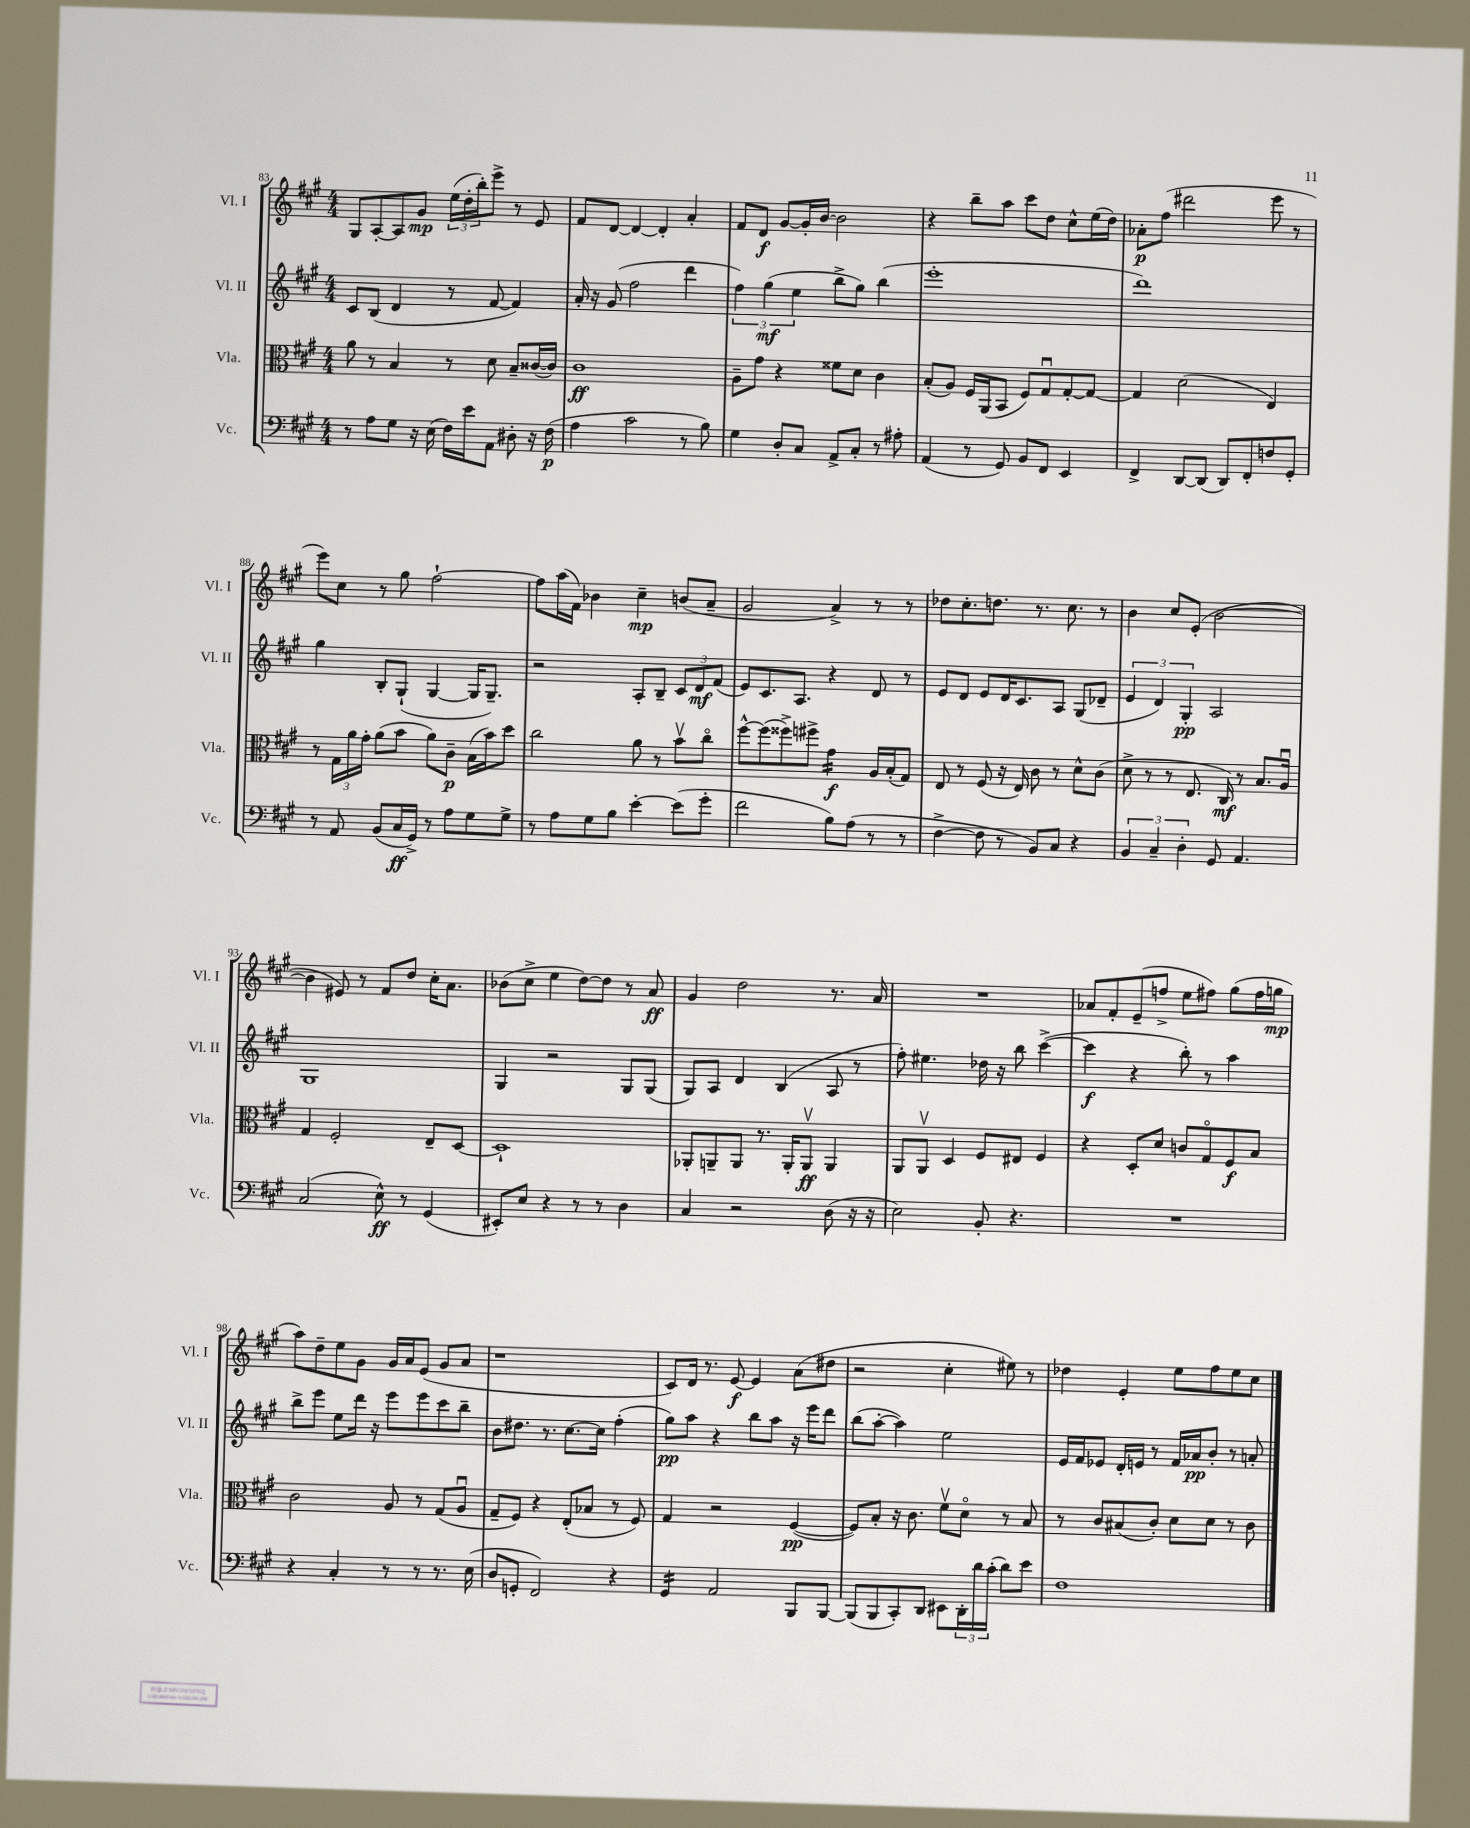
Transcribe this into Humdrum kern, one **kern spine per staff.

**kern	**kern	**kern	**kern
*staff4	*staff3	*staff2	*staff1
*clefF4	*clefC3	*clefG2	*clefG2
*k[f#c#g#]	*k[f#c#g#]	*k[f#c#g#]	*k[f#c#g#]
*M4/4	*M4/4	*M4/4	*M4/4
8r	8a	8c#	8G#
8A	8r	(8B	[8A'
8G#	4B	4d	8A]
16r	.	.	8g#
(16E	.	.	.
16F#)	8r	8r	(24ee
.	.	.	24dd'
16e	.	.	.
.	.	.	24bb')
8AA	8d	[8f#	8eee^
8D#'	8B~	4f#])	8r
16r	([16c##	.	8e
(16F#	16c##])	.	.
=	=	=	=
4A	1c#	16a'	8f#
.	.	16r	.
.	.	(8g#	[8d
2c#	.	2ff#	4d_
.	.	.	4d']
8r	.	4ddd	4a'
8B)	.	.	.
=	=	=	=
4G#	8A~	6ff#)	8f#
.	8g#	.	8d
.	.	(6gg#	.
8D'	4r	.	[8g#
.	.	6ee	.
8C#	.	.	16g#']
.	.	.	[16b
8AA^	8f##	8bb^	2b]
8C#'	8d	8gg#)	.
8r	4c#	(4bb	.
8A#'	.	.	.
=	=	=	=
(4AA	(8B'	1eee'	4r
.	8A)	.	.
8r	16F#	.	8bb~
.	(16AA	.	.
8GG#)	8BB	.	8aa
8BB	8F#)	.	8ccc#
8FF#	8G#u	.	8dd
4EE	[8G#'	.	8cc#^^
.	8G#_	.	(16ee
.	.	.	16dd)
=	=	=	=
4FF#^	4G#]	1ddd)	8a-'
.	.	.	(8ff#
[8DD	(2d	.	2ddd#
(8DD]	.	.	.
8DD)	.	.	.
8FF#'	.	.	.
8F	4E)	.	8eee
8GG#'	.	.	8r
=	=	=	=
8r	8r	4gg#	8eee)
8AA	24G#	.	8cc#
.	24a	.	.
.	24g#'	.	.
(8BB	(8a	8B'	8r
16C#	8b	(8G#`	8gg#
16GG#^)	.	.	.
8r	8a)	[4G#	[2ff#`
8A	8c#~	.	.
8G#	(16B	16G#]	.
.	16b)	8.G#~)	.
8G#^	8dd	.	.
=	=	=	=
8r	2cc#	2r	8ff#]
8A	.	.	(16aa
.	.	.	16f#)
8G#	.	.	4b-
8B	.	.	.
[4e'	8a	8A'	4cc#~
.	8r	8B~	.
(8e]	8bv	12c#	(8b
.	.	12d	.
8g#'	8cc#o	.	8a~
.	.	(12f#	.
=	=	=	=
2f#	[8ff#^^	8e)	2g#
.	(8ff#]	8.c#	.
.	8ff##^)	.	.
.	.	8.A	.
.	8ff#^	.	.
8B)	4g#	4r	4a^)
(8A	.	.	.
8r	16A	8d	8r
.	(16B'	.	.
8r	8G#)	8r	8r
=	=	=	=
[4F#^	8E	8e	8dd-
.	8r	8d	8.cc#'
8F#]	(8F#	8e	.
.	.	.	8.dd
8r	16r	16d	.
.	16E)	8.c#	.
8BB)	8c#	.	8.r
8C#	8r	8A	.
.	.	.	8.cc#
4r	8d^^	(8G#	.
.	(8c#	8d-~	8r
=	=	=	=
6BB	8d^	6e	4b
.	8r	.	.
6C#~	.	6d)	.
.	8r	.	8cc#
6D'	.	6G#'	.
.	8.E	.	(8e'
8GG#	.	2A	[2b
.	16C#)	.	.
4.AA	8r	.	.
.	8.B	.	.
.	16Au	.	.
=	=	=	=
(2C#	4G#	1G#	4b]
.	2F#'	.	8e#)
.	.	.	8r
8E^^)	.	.	8f#
8r	.	.	8dd
(4GG#	8E~	.	16cc#'
.	.	.	8.a
.	[8D	.	.
=	=	=	=
8EE#')	1D`]	4G#	(8b-
8E	.	.	8cc#^
4r	.	2r	4ee
8r	.	.	[8dd)
8r	.	.	8dd]
4D	.	8G#	8r
.	.	(8G#	8a
=	=	=	=
4C#	8AA-'	8G#)	4g#
.	8AA~	8A	.
2r	8AA	4d	2dd
.	8.r	.	.
.	.	(4B	.
.	16AA'	.	.
.	8AAv	.	.
(8D	4AA	8A	8.r
16r	.	8r	.
16r	.	.	16a
=	=	=	=
2E)	8AA	8ff#')	1r
.	8AAv	4.ee#	.
.	4D	.	.
8BB'	8F#	16dd-	.
.	.	16r	.
4.r	8E#	8bb	.
.	4F#	([4ccc#^	.
=	=	=	=
1r	4r	4ccc#]	8a-
.	.	.	8f#'
.	8D'	4r	(8e~
.	8d	.	8ff^
.	8c	8bb')	8ee
.	8G#o	8r	8ff#)
.	8F#	4aa	(8gg#
.	8B	.	16ff#
.	.	.	16gg
=	=	=	=
4r	2c#	8bb^	8aa)
.	.	8eee	8dd~
4C#'	.	8ee	8ee
.	.	16ddd	8g#
.	.	16r	.
8r	8A	8eee	16g#
.	.	.	16a
8r	8r	8eee	(8e
8.r	(8G#	8ccc#	8g#
.	8Au	8bb~	8a
(16E	.	.	.
=	=	=	=
8D	8G#~	8b	1r
8GG'	8F#)	8.dd#	.
2FF#)	4r	.	.
.	.	8.r	.
.	(8E'	[8.cc#	.
.	8B-	.	.
.	.	16cc#]	.
4r	8r	(4ff#'	.
.	8F#)	.	.
=	=	=	=
4GG#	4G#	8gg#)	8c#)
.	.	8aa	16d
.	.	.	8.r
2AA	2r	4r	.
.	.	.	[8e
.	.	8bb	4e]
.	.	8aa	.
8BBB	([4F#	16r	(8a
.	.	16eee	.
[8BBB	.	8ddd	8dd#
=	=	=	=
(8BBB]	8F#])	(8bb	2r
8BBB	8B'	[8aa'	.
8CC#')	16r	4aa])	.
.	8.c#	.	.
8DD	.	.	.
8EE#	8f#v	2ee	4cc#'
24DD'	8do	.	.
24d	.	.	.
(24c#'	.	.	.
8d)	8r	.	8ee#)
8e	8B	.	8r
=	=	=	=
1F#	8r	16e	4dd-
.	.	16f#	.
.	8c#	8e-	.
.	(8B#	16d'	4e'
.	.	16e	.
.	8c#')	8r	.
.	8d	16f#	8ee
.	.	16a-	.
.	8d	8b'	8ff#
.	8r	8r	8ee
.	8c#	8a'	8cc#
==	==	==	==
*-	*-	*-	*-
